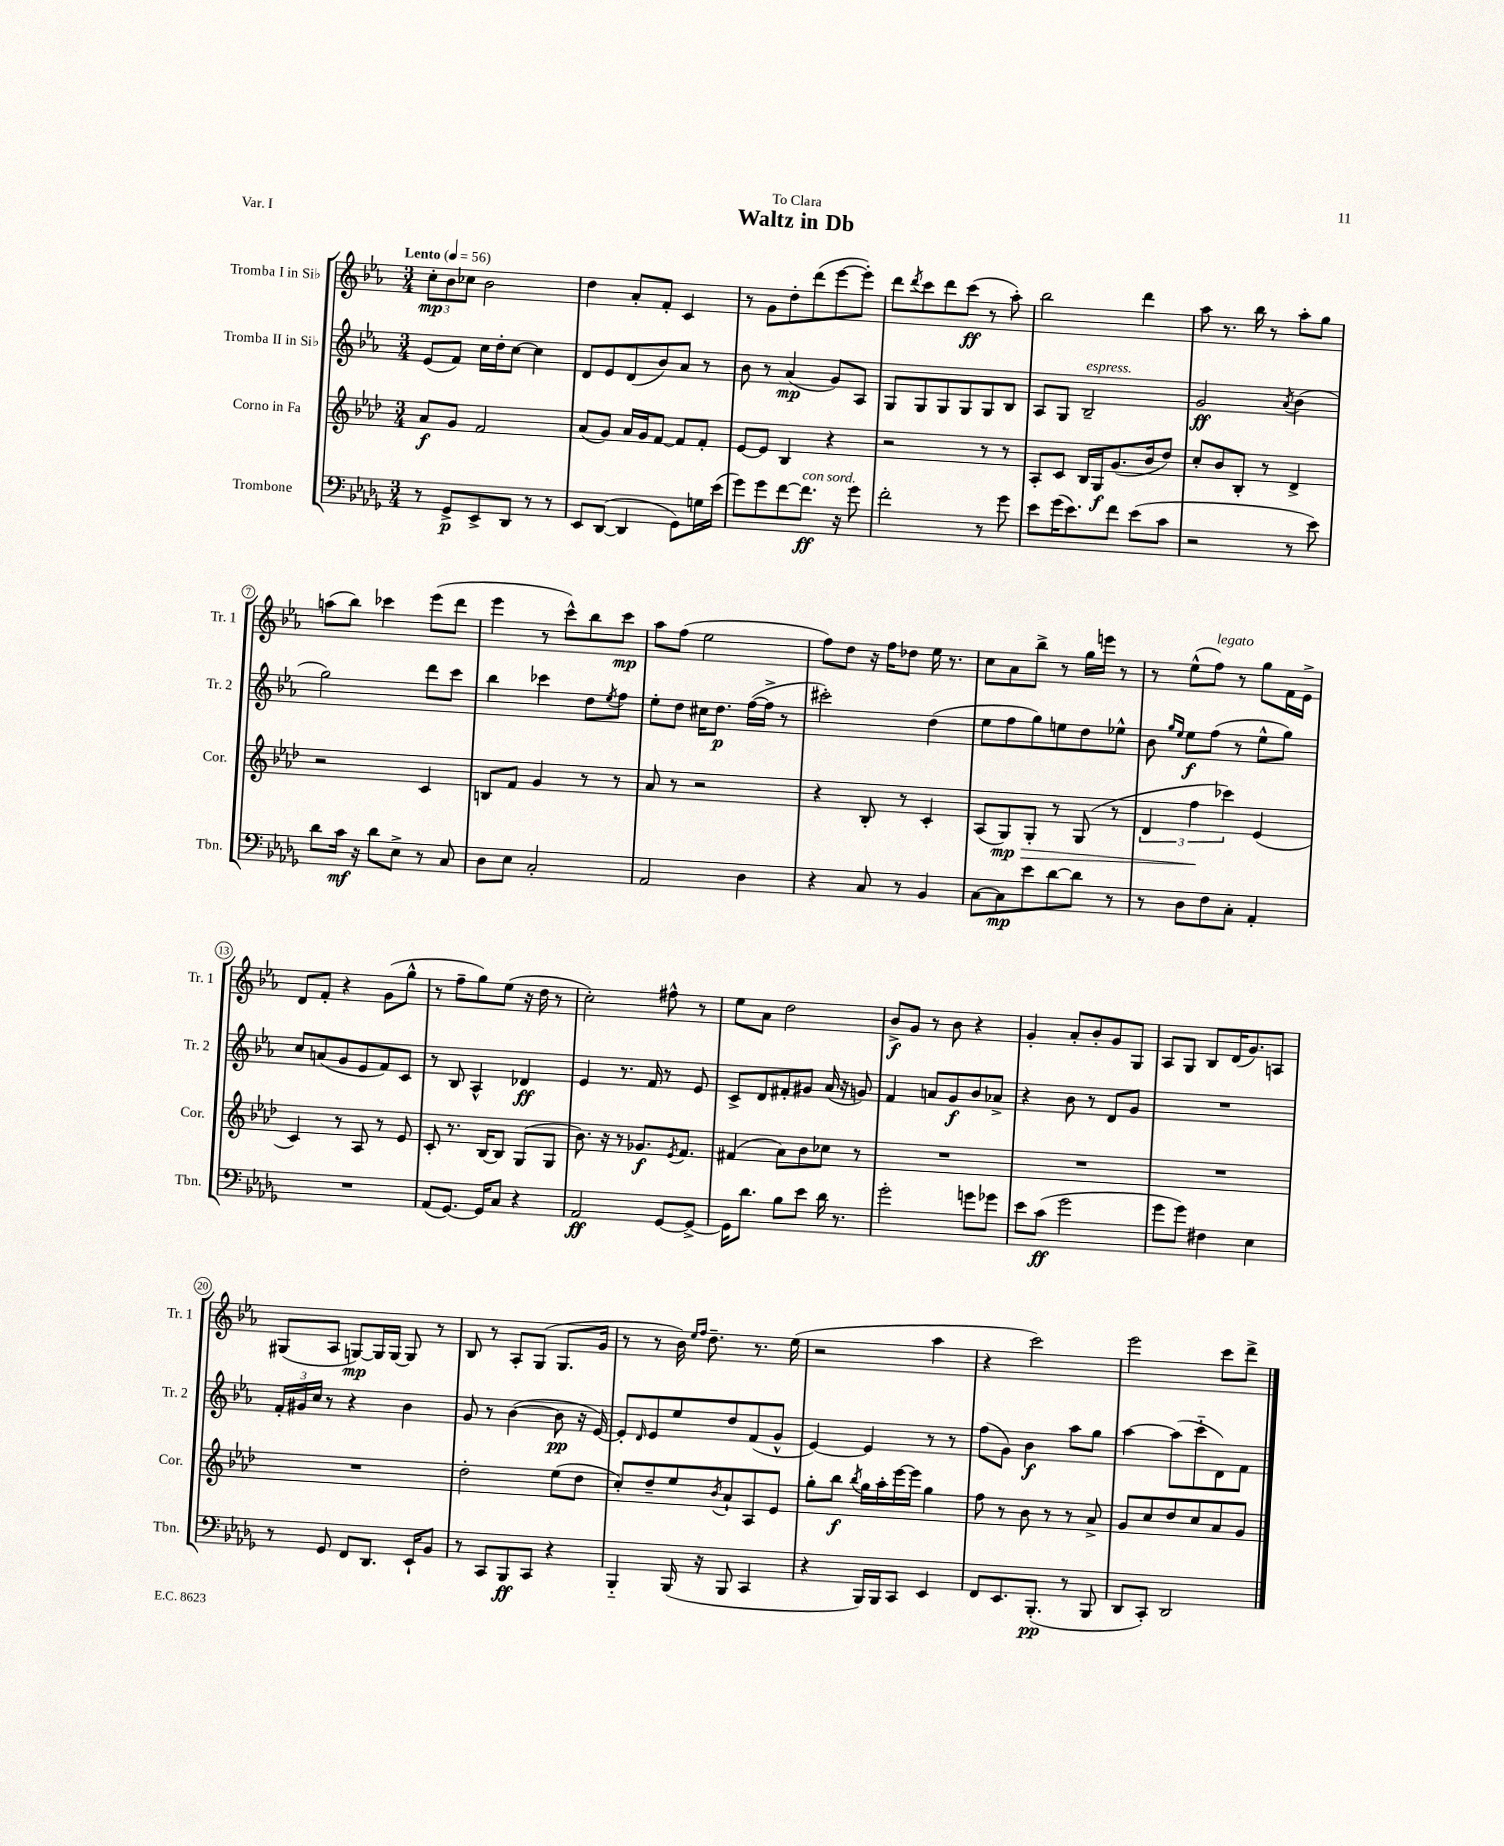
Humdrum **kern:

**kern	**kern	**kern	**kern
*staff4	*staff3	*staff2	*staff1
*clefF4	*clefG2	*clefG2	*clefG2
*k[b-e-a-d-g-]	*k[b-e-a-d-]	*k[b-e-a-]	*k[b-e-a-]
*M3/4	*M3/4	*M3/4	*M3/4
*MM56	*MM56	*MM56	*MM56
8r	8a-	(8e-	12cc'
.	.	.	12b-
8GG-^	8g	8f)	.
.	.	.	12cc-
8EE-^	2f	16cc	2b-
.	.	16dd'	.
8DD-	.	[8cc	.
8r	.	4cc]	.
8r	.	.	.
=	=	=	=
8EE-	(8a-	8d	4dd
([8DD-	8g)	8e-	.
4DD-]	16a-	(8d	8a-'
.	16g	.	.
.	[8f	8b-)	8f'
8GG-)	8f]	8a-	4c
16G	8f'	8r	.
(16e-	.	.	.
=	=	=	=
8g-)	[8e-	8b-	8r
8g-	8e-]	8r	8g
[8f	4B-	(4a-	8dd'
8.f]	.	.	(8ddd
.	4r	8g)	[8eee-
16r	.	.	.
8g-	.	8A-	8eee-'])
=	=	=	=
2f'	2r	8G	8ddd
.	.	.	8qddd
.	.	8G	8ccc
.	.	8G	8ddd
.	.	8G	(8ccc
8r	8r	8G	8r
8g-	8r	8B-	8aa-')
=	=	=	=
8e-	8A-'	8A-	2bb-
(16g-	8c	8G	.
8.e-)	.	.	.
.	16B-	2B-~	.
.	16G	.	.
8f	(8.g	.	.
(8e-	.	.	4ddd
.	16b-	.	.
8c	8dd-)	.	.
=	=	=	=
2r	8cc'	2g	8aa-
.	8b-	.	8.r
.	8B-'	.	.
.	.	.	16bb-
.	8r	.	8r
.	.	8qa-	.
8r	4d-^	(4b-	8aa-'
8e-)	.	.	8gg
=	=	=	=
8d-	2r	2gg)	(8aa
16c	.	.	8bb-)
16r	.	.	.
8d-	.	.	4ccc-
8E-^	.	.	.
8r	4c	8ddd	(8eee-
8C	.	8ccc	8ddd
=	=	=	=
8D-	8B	4bb-	4eee-
8E-	8f	.	.
2C'	4g	4ccc-	8r
.	.	.	8ccc^^)
.	8r	8dd	8bb-
.	.	8qee-	.
.	8r	8ff	8ccc
=	=	=	=
2AA-	8a-	8ee-'	8aa-
.	8r	8dd	(8ff
.	2r	16cc#	2ee-
.	.	8.dd	.
4D-	.	([16ff	.
.	.	16ff^]	.
.	.	8r	.
=	=	=	=
4r	4r	2ccc#')	8ff)
.	.	.	8dd
8C	8B-'	.	16r
.	.	.	16ff
8r	8r	.	8dd-
4BB-	4c'	(4dd	16ee-
.	.	.	8.r
=	=	=	=
[8C	(8A-	8ee-	8cc
8C]	8G)	8ff	8a-
8e-	8G'	8gg)	8bb-^
[8d-	8r	8ee	8r
8d-]	(8G	8dd	16gg
.	.	.	16eee
8r	8r	8ee-^^	8r
=	=	=	=
8r	6d-	8b-	8r
.	.	16qqgg	.
.	.	16qqee-	.
8D-	.	8ee-	(8ee-^^
.	6ff	.	.
8F	.	(8ff	8ff)
.	6ccc-)	.	.
8C'	.	8r	8r
4AA-'	(4e-	8ee-^^	8gg
.	.	8gg)	16f
.	.	.	16e-^
=	=	=	=
2.r	4c)	8cc	8d
.	.	(8a	8f'
.	8r	8g	4r
.	8A-	8e-	.
.	8r	8f)	(8g
.	8e-	8c	8gg^^
=	=	=	=
(8AA-	8c'	8r	8r
[8.GG-)	8.r	8B-	8ff~
.	.	4A-^^	8gg)
16GG-]	[16B-	.	.
8C	8B-]	.	(8ee-
4r	(8G	4d-	16r
.	.	.	16dd
.	8G	.	8r
=	=	=	=
2AA-	8.b-)	4e-	2cc')
.	16r	.	.
.	8r	8.r	.
.	8.g-	.	.
.	.	16f	.
[8GG-	.	8r	8ff#^^
.	8qe-	.	.
.	8.f	.	.
8GG-^_	.	8e-	8r
=	=	=	=
16GG-]	(4f#	8c^	8ee-
8.d-	.	.	.
.	.	8d	8a-
8B-	8a-)	8f#'	2dd
8e-	8b-	8g#	.
16d-	8cc-	(16a-	.
8.r	.	16r	.
.	8r	8g)	.
=	=	=	=
2g-'	2.r	4f	8b-^
.	.	.	8g
.	.	8a	8r
.	.	8g	8b-
8g	.	8b-	4r
8g-	.	8a-^	.
=	=	=	=
8e-	2.r	4r	4g'
(8c	.	.	.
2g-	.	8b-	8a-'
.	.	8r	8b-'
.	.	8d	8g
.	.	8g	8G
=	=	=	=
8g-	2.r	2.r	8A-
8g-)	.	.	8G
4F#	.	.	8B-
.	.	.	(16d
.	.	.	8.g)
4E-	.	.	.
.	.	.	8A
=	=	=	=
8r	2.r	24f'	(8G#
.	.	24g#	.
.	.	24cc	.
8GG-	.	8r	8A-
8FF	.	4r	[8G)
8.DD-	.	.	16G]
.	.	.	[16G
.	.	4b-	8G]
16EE-`	.	.	.
8BB-	.	.	8r
=	=	=	=
8r	2dd-'	8g	8B-
8CC	.	8r	8r
8BBB-	.	([4b-	8A-'
8CC	.	.	(8G
4r	(8ee-	8b-]	8.G
.	8dd-	16r	.
.	.	[16e-)	16g
=	=	=	=
4BBB-'~	8cc')	8e-']	8r
.	.	16qqd	.
.	8dd-~	8e-	8r
(16BBB-	8ee-	8ee-	16b-)
.	.	.	16qqee-
.	.	.	16qqff
16r	.	.	8.dd~
.	8qb-	.	.
8BBB-	8a-`	8dd	.
4CC	8A-	(8f	8.r
.	8e-	8g^^	.
.	.	.	(16ee-
=	=	=	=
4r	8gg'	[4e-)	2r
.	8bb-	.	.
.	8qbb-	.	.
16BBB-)	16gg	4e-]	.
16BBB-	16aa-'	.	.
8CC	[16eee-	.	.
.	16eee-]	.	.
4EE-	4gg	8r	4aa-
.	.	8r	.
=	=	=	=
8FF	8ff	(8ff	4r
8.EE-	8r	8g)	.
.	8b-	4b-	2ccc)
(8.BBB-'	.	.	.
.	8r	.	.
8r	8r	8aa-	.
8BBB-	8a-^	8gg	.
=	=	=	=
8DD-	8g	[4aa-	2eee-
8CC')	8cc	.	.
2DD-	8dd-	(8aa-]	.
.	8cc	8ccc'~	.
.	8a-	8d)	8ccc
.	8g	8f	8ddd^
==	==	==	==
*-	*-	*-	*-
